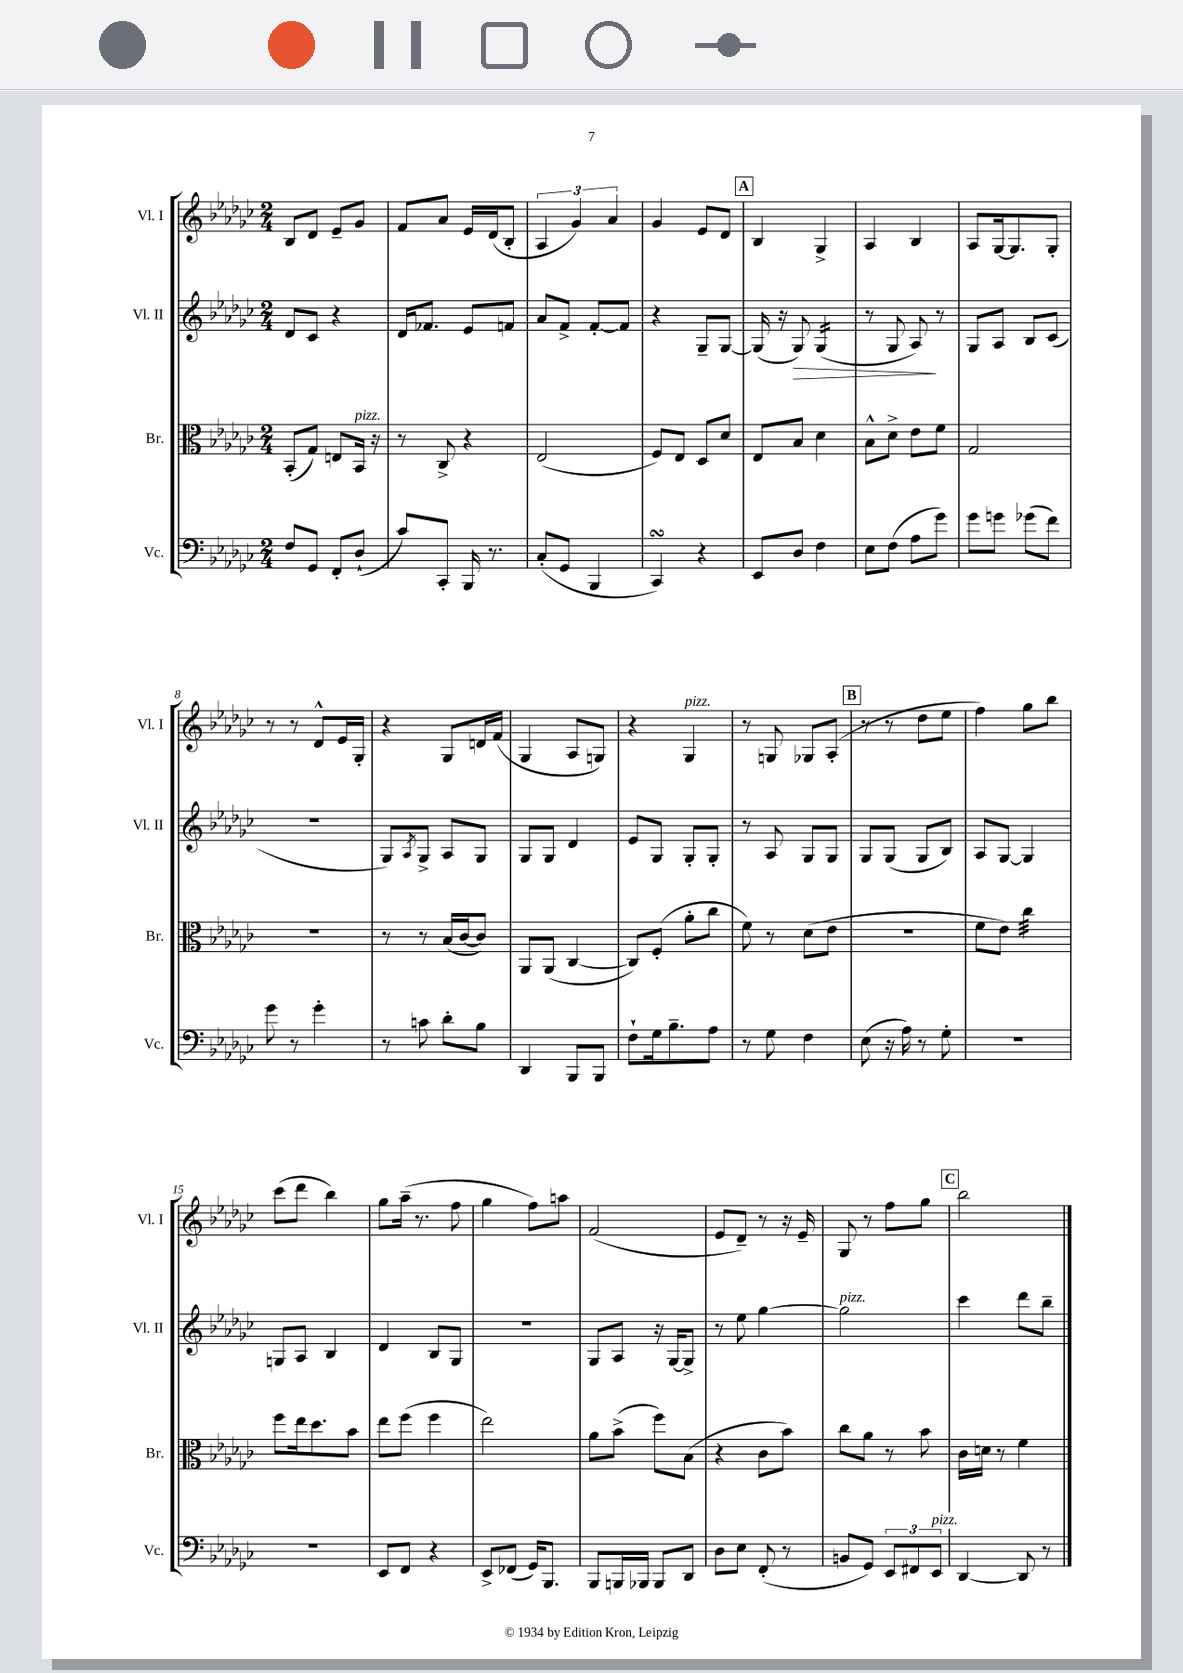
<<
\new StaffGroup <<
\new Staff = "s0" \with { instrumentName = "Vl. I" shortInstrumentName = "Vl. I" } {
    \clef treble \key ges \major \numericTimeSignature \time 2/4
    bes8 des'8 ees'8-- ges'8 |
    f'8 aes'8 ees'16 des'16( bes8-. |
    \tuplet 3/2 { aes4 ges'4) aes'4 } |
    ges'4 ees'8 des'8 |
    \mark \markup { \box "A" } bes4 ges4-> |
    aes4 bes4 |
    aes8 ges16~ ges8. ges8-. |
    r8 r8 des'8-^ ees'16 ges16-. |
    r4 ges8 d'16 f'16( |
    ges4 aes8 g8) |
    r4 ges4^\markup { \italic "pizz." } |
    r8 g8 ges8 aes8-.( |
    \mark \markup { \box "B" } r8 r8 des''8 ees''8 |
    f''4) ges''8 bes''8 |
    ces'''8( des'''8 bes''4) |
    ges''8 aes''16--( r8. f''8 |
    ges''4 f''8) a''8 |
    f'2( |
    ees'8 des'8--) r8 r16 ees'16-- |
    ges8 r8 f''8 ges''8 |
    \mark \markup { \box "C" } bes''2 \bar "|." |
}
\new Staff = "s1" \with { instrumentName = "Vl. II" shortInstrumentName = "Vl. II" } {
    \clef treble \key ges \major \numericTimeSignature \time 2/4
    des'8 ces'8 r4 |
    des'16 fes'8. ees'8 f'8 |
    aes'8 f'8-> f'8~-. f'8 |
    r4 ges8-- ges8~ |
    \mark \markup { \box "A" } ges16( r16 ges8\>) ges4:16( |
    r8 ges8 aes8\!) r8 |
    ges8 aes8 bes8 ces'8( |
    R2 |
    ges8) \acciaccatura { aes8 } ges8-> aes8 ges8 |
    ges8 ges8 des'4 |
    ees'8 ges8 ges8-. ges8-. |
    r8 aes8 ges8 ges8 |
    \mark \markup { \box "B" } ges8 ges8( ges8 bes8) |
    aes8 ges8~ ges4 |
    g8 aes8 bes4 |
    des'4 bes8 ges8 |
    r2 |
    ges8 aes8 r16 ges16~ ges8-> |
    r8 ees''8 ges''4~ |
    ges''2^\markup { \italic "pizz." } |
    \mark \markup { \box "C" } ces'''4 des'''8 bes''8-- \bar "|." |
}
\new Staff = "s2" \with { instrumentName = "Br." shortInstrumentName = "Br." } {
    \clef alto \key ges \major \numericTimeSignature \time 2/4
    bes,8-.( ges8) e8 bes,16^\markup { \italic "pizz." } r16 |
    r8 ces8-> r4 |
    ees2( |
    f8) ees8 des8 des'8 |
    \mark \markup { \box "A" } ees8 bes8 des'4 |
    bes8-^ des'8-> ees'8 f'8 |
    ges2 |
    r2 |
    r8 r8 bes16( ces'16~ ces'8) |
    aes,8 aes,8( ces4~ |
    ces8) f8-.( aes'8-. ces''8 |
    f'8) r8 des'8( ees'8 |
    \mark \markup { \box "B" } r2 |
    f'8 ees'8) ces''4:32 |
    f''8 ees''16 des''8. bes'8 |
    ees''8 f''8( f''4 |
    ees''2) |
    aes'8 bes'8->( f''8) bes8( |
    r4 ces'8 bes'8) |
    ces''8 aes'8 r8 bes'8 |
    \mark \markup { \box "C" } ces'16 d'16 r8 f'4 \bar "|." |
}
\new Staff = "s3" \with { instrumentName = "Vc." shortInstrumentName = "Vc." } {
    \clef bass \key ges \major \numericTimeSignature \time 2/4
    f8 ges,8 f,8-. des8-!( |
    ces'8) ces,8-. bes,,16 r8. |
    ces8-.( ges,8 bes,,4 |
    ces,4\turn) r4 |
    \mark \markup { \box "A" } ees,8 des8 f4 |
    ees8 f8( aes8 ges'8) |
    ges'8 g'8 ges'8( f'8) |
    ges'8 r8 ges'4-. |
    r8 c'8 des'8-. bes8 |
    des,4 bes,,8 bes,,8 |
    f8-! ges16 bes8.-- aes8 |
    r8 ges8 f4 |
    \mark \markup { \box "B" } ees8( r16 aes16) r8 ges8-. |
    R2 |
    R2 |
    ees,8 f,8 r4 |
    ees,8-> fes,8( ges,16) bes,,8. |
    bes,,8 b,,16 bes,,16 bes,,8 des,8 |
    des8 ees8 f,8-.( r8 |
    b,8 ges,8) \tuplet 3/2 { ees,8 fis,8 ees,8^\markup { \italic "pizz." } } |
    \mark \markup { \box "C" } des,4~ des,8 r8 \bar "|." |
}
>>
>>
